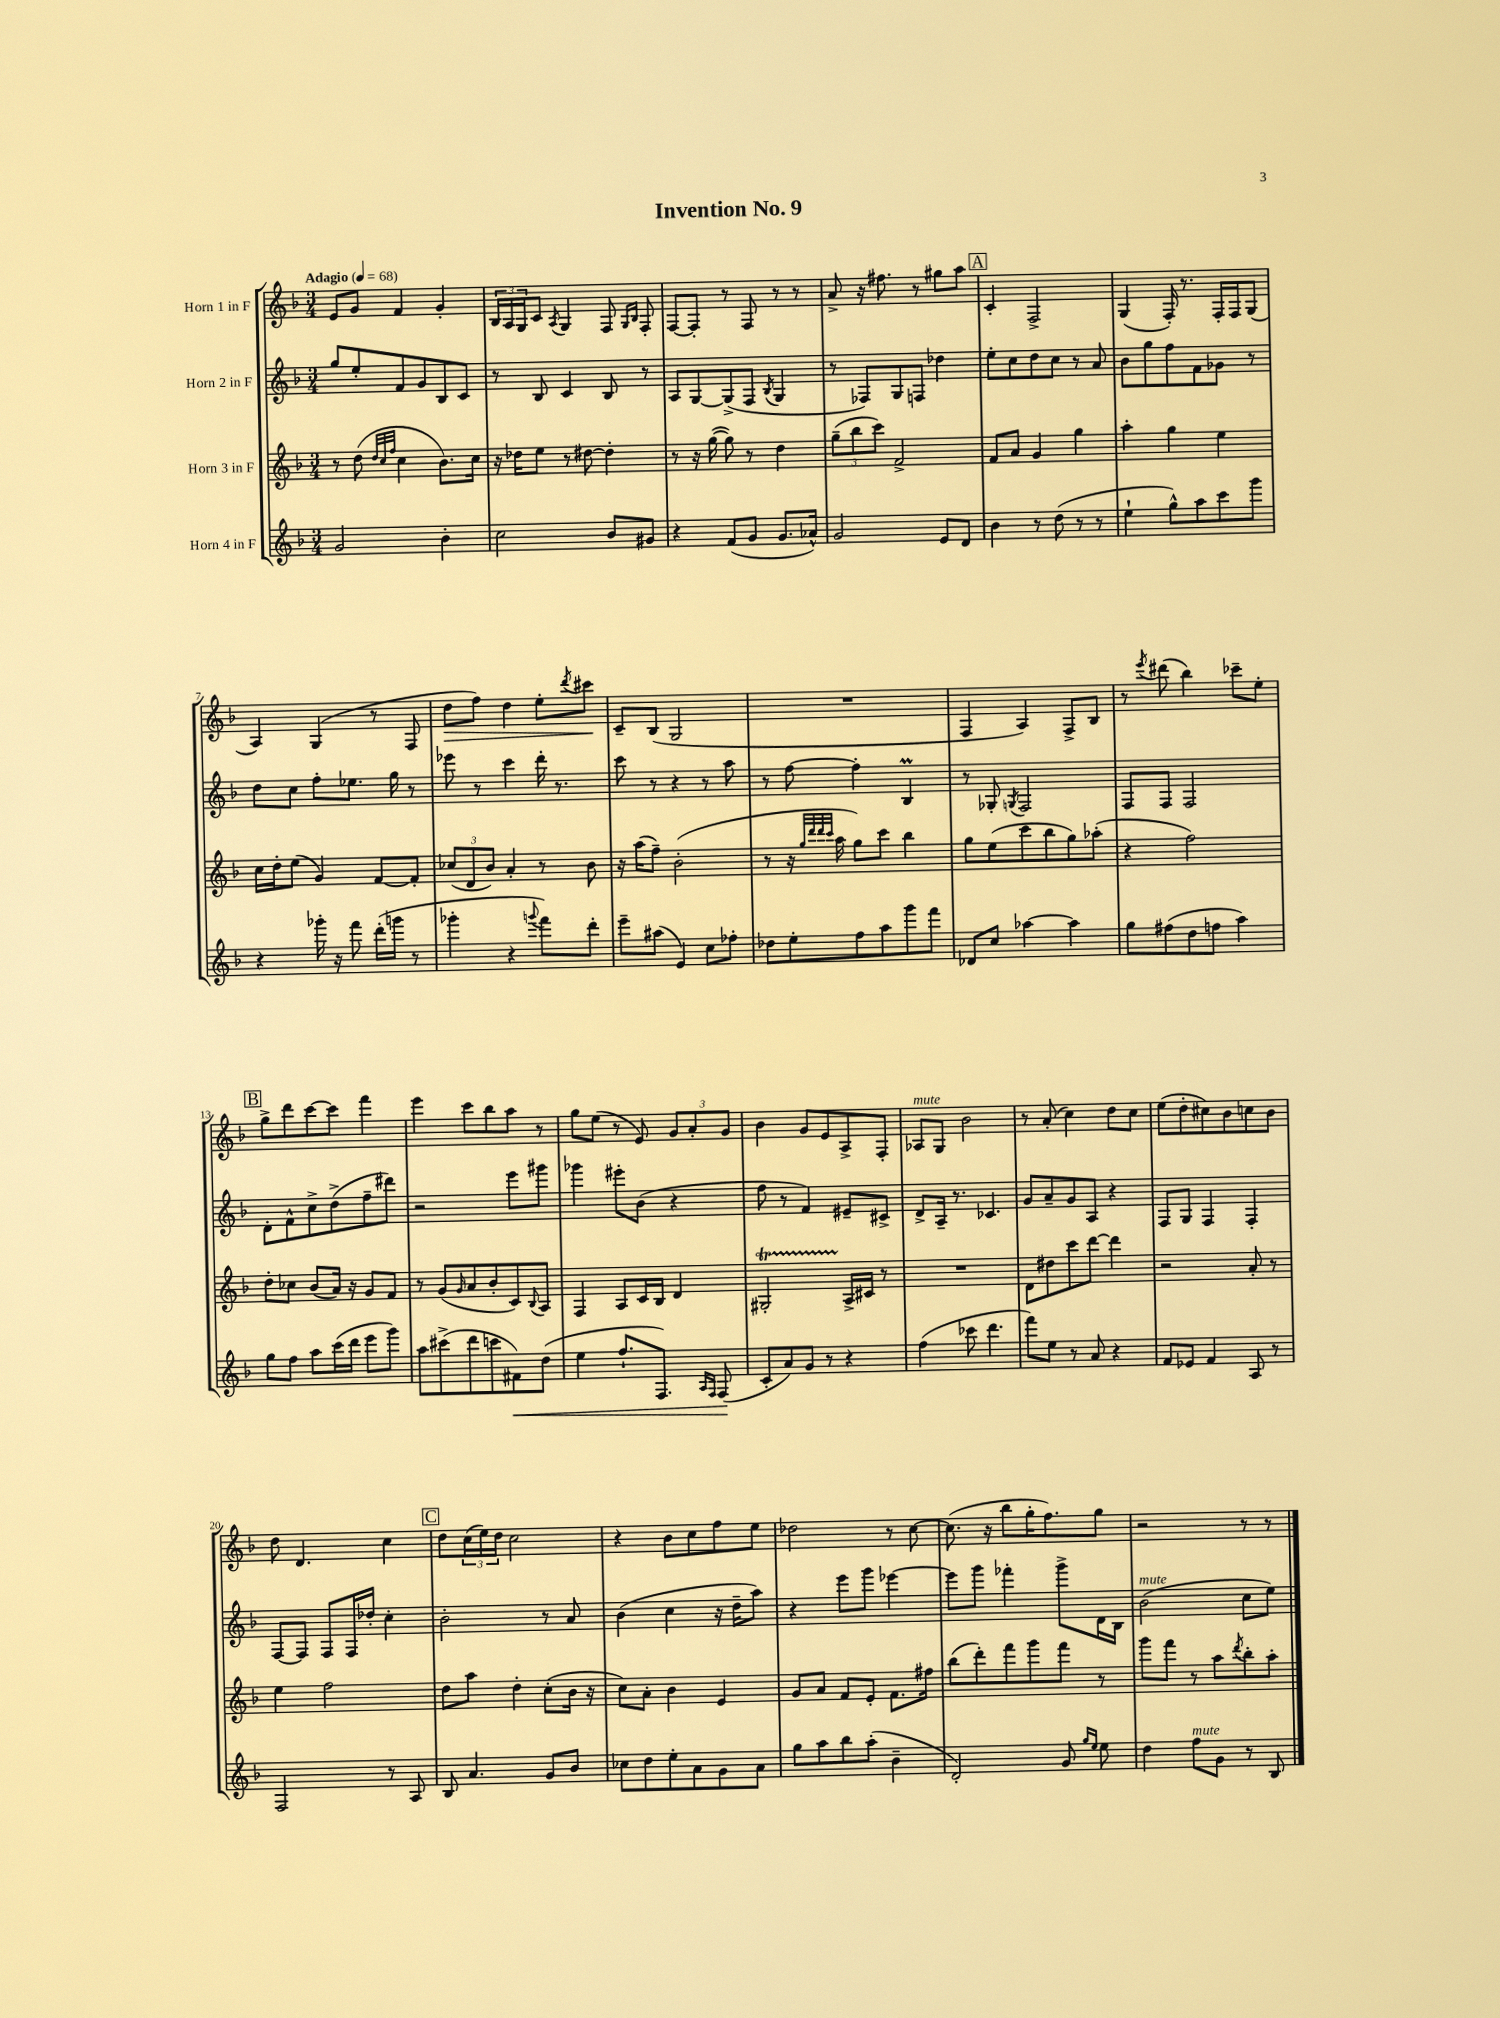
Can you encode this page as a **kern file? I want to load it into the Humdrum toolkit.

**kern	**dynam	**kern	**kern	**kern	**dynam
*part4	*part4	*part3	*part2	*part1	*part1
*staff4	*staff4	*staff3	*staff2	*staff1	*staff1
*I"Horn 4 in F	*	*I"Horn 3 in F	*I"Horn 2 in F	*I"Horn 1 in F	*
*clefG2	*	*clefG2	*clefG2	*clefG2	*
*k[b-]	*	*k[b-]	*k[b-]	*k[b-]	*
*M3/4	*	*M3/4	*M3/4	*M3/4	*
*MM68	*	*MM68	*MM68	*MM68	*
=1	=1	=1	=1	=1	=1
!	!	!	!	!LO:TX:a:B:t=Adagio	!
2g/	.	8r	8gg/L	8e/L	.
.	.	(8dd\	8ee'/	8g/J	.
.	.	32qqdd/LLL	.	.	.
.	.	32qqcc/	.	.	.
.	.	32qqff/JJJ	.	.	.
.	.	4cc\	8f/	4f/	.
.	.	.	8g/	.	.
4b-'\	.	8.b-\L)	8B-/	4g'/	.
.	.	.	8c/J	.	.
.	.	16cc\Jk	.	.	.
=2	=2	=2	=2	=2	=2
2cc\	.	16r	8r	24B-/LL	.
.	.	.	.	24A/	.
.	.	16dd-X\KL	.	.	.
.	.	.	.	24G/J	.
.	.	8ee\J	8B-/	8c/J	.
.	.	.	.	8qA/	.
.	.	8r	4c/	4G/	.
.	.	[8dd#X\	.	.	.
8b-/L	.	4dd#'\]	8B-/	8F/	.
.	.	.	.	16qqG/LL	.
.	.	.	.	16qqB-/JJ	.
8g#X/J	.	.	8r	8F'/	.
=3	=3	=3	=3	=3	=3
4r	.	8r	8A/L	[8F/L	.
.	.	16r	[8G/	8F'/J]	.
.	.	([16gg\	.	.	.
(8f/L	.	8gg\])	(8G^/]	8r	.
8g/J	.	8r	8F/J	8F/	.
.	.	.	8qB-/	.	.
8.g/L	.	4dd\	4G/	8r	.
.	.	.	.	8r	.
16a-X^^/Jk)	.	.	.	.	.
=4	=4	=4	=4	=4	=4
2g/	.	(12gg~\L	8r	8a^/	.
.	.	12bb-\	.	.	.
.	.	.	8F-X/L)	16r	.
.	.	12ccc\J)	.	.	.
.	.	.	.	8.ff#X\	.
.	.	2f^/	8G/	.	.
.	.	.	8Fn/J	8r	.
8e/L	.	.	4dd-X\	8gg#X\L	.
8d/J	.	.	.	8aa\J	.
!!LO:REH:place=s1:t=A
=5	=5	=5	=5	=5	=5
4b-\	.	8f/L	8ee'\L	4c'/	.
.	.	8a/J	8cc\	.	.
8r	.	4g/	8dd\	2F^/	.
(8dd\	.	.	8cc\J	.	.
8r	.	4gg\	8r	.	.
8r	.	.	8a/	.	.
=6	=6	=6	=6	=6	=6
4ee`\	.	4aa'\	8b-\L	(4G/	.
.	.	.	8gg\	.	.
8gg^^\L)	.	4gg\	8ff\	16F'/)	.
.	.	.	.	8.r	.
8aa\	.	.	8f\	.	.
8ccc\	.	4ee\	8g-X\J	16F'/LL	.
.	.	.	.	16F/J	.
8ggg\J	.	.	8r	(8G/J	.
!!LO:LB:g=z
=7	=7	=7	=7	=7	=7
4r	.	16cc\LL	8dd\L	4A/)	.
.	.	16dd'\J	.	.	.
.	.	(8ee\J	8cc\J	.	.
16ggg-X'\	.	4g/)	8ff'\L	(4G/	.
16r	.	.	.	.	.
8fff\	.	.	8.ee-X\J	.	.
(16ddd'\LL	.	[8f/L	.	8r	.
16gggn\JJ	.	.	16gg\	.	.
8r	.	8f'/J]	8r	8F/	.
=8	=8	=8	=8	=8	=8
!	!	!	!	!	!LO:HP:b
4ggg-X'\	.	(12cc-X/L	8eee-X\	8dd\L	>
.	.	12d/	.	.	.
.	.	.	8r	8ff\J)	.
.	.	12b-/J)	.	.	.
4r	.	4a'/	4ccc\	4dd\	.
8qqgggn/	.	.	.	.	.
8fff\L)	.	8r	16ddd'\	8ee'\L	.
.	.	.	8.r	.	.
.	.	.	.	8qddd/	.
8ddd'\J	.	8b-\	.	8ccc#X\J	.
.	.	.	.	.	]
=9	=9	=9	=9	=9	=9
8eee~\L	.	16r	8ccc\	8c~/L	.
.	.	(16aa\KL	.	.	.
(8aa#X\J	.	8ff~\J)	8r	(8B-/J	.
4e/)	.	(2b-'\	4r	2G/	.
8cc\L	.	.	8r	.	.
8ff-X'\J	.	.	8aa\	.	.
=10	=10	=10	=10	=10	=10
8dd-X\L	.	8r	8r	2.r	.
8ee'\	.	16r	[8ff\	.	.
.	.	32qqgg/LLL	.	.	.
.	.	32qqddd/	.	.	.
.	.	32qqddd/	.	.	.
.	.	32qqccc/JJJ	.	.	.
.	.	16aa\	.	.	.
8ff\	.	8gg\L)	4ff'\]	.	.
8aa\	.	8ccc\J	.	.	.
8ggg\	.	4bb-\	4B-M/	.	.
8fff\J	.	.	.	.	.
=11	=11	=11	=11	=11	=11
8d-X/L	.	8gg\L	8r	4F/	.
8cc/J	.	(8ee\	8G-X'/	.	.
.	.	.	8qGn/	.	.
[4aa-X\	.	8ccc\	2F/	4A/)	.
.	.	8bb-\	.	.	.
4aa-\]	.	8gg\)	.	8F^/L	.
.	.	(8aa-X'\J	.	8B-/J	.
=12	=12	=12	=12	=12	=12
8gg\L	.	4r	8F/L	8r	.
.	.	.	.	8qeee/	.
(8ff#X\	.	.	8F/J	(8ddd#X\	.
8dd\	.	2ff\)	2F/	4bb-\)	.
8ffn\J	.	.	.	.	.
4aa\)	.	.	.	8ccc-X~\L	.
.	.	.	.	8ee'\J	.
!!LO:LB:g=z
!!LO:REH:place=s1:t=B
=13	=13	=13	=13	=13	=13
8gg\L	.	8dd'\L	8d'\L	8gg^\L	.
8ff\J	.	8cc-X\J	8f^^\	8ddd\	.
8aa\L	.	(8b-/L	8cc^\	[8ccc\	.
(16ccc\L	.	16a/Jk)	(8dd^\	8ccc\J]	.
16ddd\JJ	.	16r	.	.	.
8eee\L	.	8g/L	8ff~\	4fff\	.
8ggg\J)	.	8f/J	8ddd#X\J)	.	.
=14	=14	=14	=14	=14	=14
8aa\L	.	8r	2r	4eee\	.
(8ccc#X^\	.	(8g/L	.	.	.
.	.	16qqg/	.	.	.
8ddd\	.	8a/	.	8ccc\L	.
8cccn\	.	8b-'/	.	8bb-\	.
!	!LO:HP:b	!	!	!	!
8f#X\)	<	8c/)	8eee\L	8aa\J	.
.	.	8qqB-/	.	.	.
(8dd\J	.	8A/J	8ggg#X\J	8r	.
=15	=15	=15	=15	=15	=15
4ee\	.	4F/	4ggg-X\	8gg\L	.
.	.	.	.	(8ee\J	.
8.ff`/L	.	8A/L	8eee#X'\L	8r	.
.	.	16c/L	(8b-\J	8e/)	.
8.F/J)	.	16B-/JJ	.	.	.
.	.	4d/	4r	12g/L	.
.	.	.	.	12a'/	.
16qqA/LL	.	.	.	.	.
16qqF/JJ	.	.	.	.	.
(8F/	.	.	.	.	.
.	.	.	.	12g/J	.
.	[	.	.	.	.
=16	=16	=16	=16	=16	=16
8c'/L	.	2G#Xt'/	8ff\	4b-\	.
8a/)	.	.	8r	.	.
8g/J	.	.	4f/)	8g/L	.
8r	.	.	.	8e/	.
4r	.	16A^/LL	8e#X~/L	8A^/	.
.	.	16c#X/JJ	.	.	.
.	.	8r	8c#X^/J	8F'/J	.
=17	=17	=17	=17	=17	=17
!	!	!	!	!LO:TX:a:i:t=mute	!
(4ff\	.	2.r	8d^/L	8A-X/L	.
.	.	.	16A~/Jk	8G/J	.
.	.	.	8.r	.	.
8ccc-X\	.	.	.	2b-\	.
4.ddd\	.	.	4.c-X/	.	.
=18	=18	=18	=18	=18	=18
8fff\L)	.	8d\L	8g/L	8r	.
8ee\J	.	8dd#X\	8a~/	(8a'/	.
8r	.	8ccc\	8g/	4cc\)	.
8a/	.	[8ddd\J	8A/J	.	.
4r	.	4ddd\]	4r	8dd\L	.
.	.	.	.	8cc\J	.
=19	=19	=19	=19	=19	=19
8f/L	.	2r	8F/L	(8ee\L	.
8e-X/J	.	.	8G/J	8dd'\	.
4f/	.	.	4F/	8cc#X\)	.
.	.	.	.	8b-\	.
8A/	.	8a'/	4F'/	8ccn\	.
8r	.	8r	.	8b-\J	.
!!LO:LB:g=z
=20	=20	=20	=20	=20	=20
2F/	.	4ee\	[8F/L	8dd\	.
.	.	.	8F/J]	4.d/	.
.	.	2ff\	8F/L	.	.
.	.	.	16F/L	.	.
.	.	.	16dd-X'/JJ	.	.
8r	.	.	4cc'\	4cc\	.
8A/	.	.	.	.	.
!!LO:REH:place=s1:t=C
=21	=21	=21	=21	=21	=21
8B-/	.	8dd\L	2b-'\	8dd\L	.
4.a/	.	8aa\J	.	(24cc\L	.
.	.	.	.	24ee\)	.
.	.	.	.	24dd\JJ	.
.	.	4dd'\	.	2cc\	.
8g/L	.	(8cc'\L	8r	.	.
8b-/J	.	16b-\Jk	8a/	.	.
.	.	16r	.	.	.
=22	=22	=22	=22	=22	=22
8cc-X\L	.	8cc\L)	(4b-\	4r	.
8dd\	.	8a'\J	.	.	.
8ee'\	.	4b-\	4cc\	8b-\L	.
8a\	.	.	.	8cc\	.
8g\	.	4e/	16r	8ff\	.
.	.	.	16dd~\KL	.	.
8a\J	.	.	8aa\J)	8ee\J	.
=23	=23	=23	=23	=23	=23
8gg\L	.	8g/L	4r	2dd-X\	.
8aa\	.	8a/J	.	.	.
8bb-\	.	8f/L	8eee\L	.	.
(8aa'\J	.	8e'/J	8ggg\J	.	.
4b-~\	.	8.f\L	[4eee-X\	8r	.
.	.	.	.	[8cc\	.
.	.	16ff#X\Jk	.	.	.
=24	=24	=24	=24	=24	=24
2d'/)	.	(8bb-\L	8eee-\L]	(8.cc\]	.
.	.	8ddd'\)	8ggg\J	.	.
.	.	.	.	16r	.
.	.	8fff\	4fff-X'\	8bb-\L	.
.	.	8ggg\	.	16gg'\K	.
.	.	.	.	8.ff\)	.
8g/	.	8fff\J	8ggg^\L	.	.
16qqgg/LL	.	.	.	.	.
16qqee/JJ	.	.	.	.	.
8ee\	.	8r	16d\L	8gg\J	.
.	.	.	16B-\JJ	.	.
=25	=25	=25	=25	=25	=25
!	!	!	!LO:TX:a:i:t=mute	!	!
4dd\	.	8ggg\L	(2b-\	2r	.
.	.	8fff\J	.	.	.
!LO:TX:a:i:t=mute	!	!	!	!	!
8ff\L	.	8r	.	.	.
8g\J	.	8aa\L	.	.	.
.	.	8qddd/	.	.	.
8r	.	8bb-'\	8cc\L	8r	.
8B-/	.	8aa'\J	8ee\J)	8r	.
==	==	==	==	==	==
*-	*-	*-	*-	*-	*-
